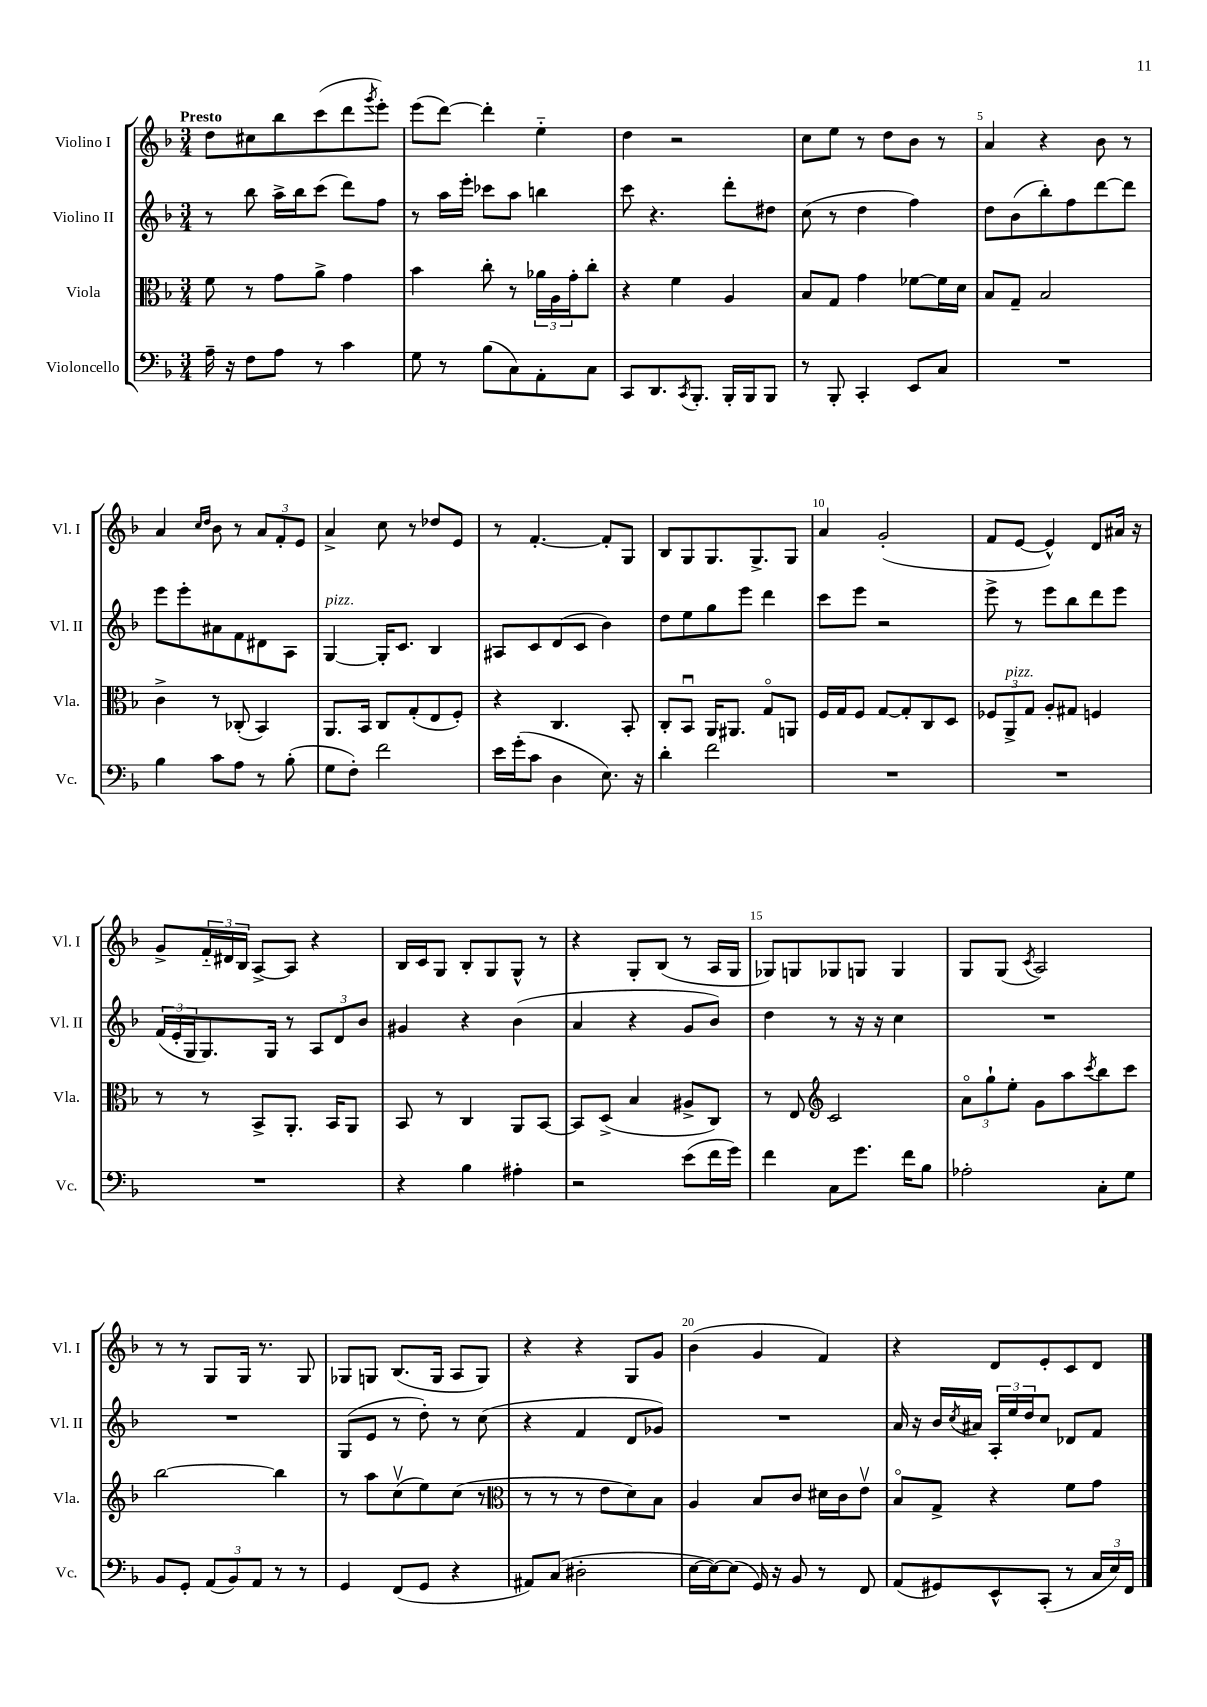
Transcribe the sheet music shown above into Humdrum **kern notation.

**kern	**kern	**kern	**kern
*part4	*part3	*part2	*part1
*staff4	*staff3	*staff2	*staff1
*I"Violoncello	*I"Viola	*I"Violino II	*I"Violino I
*I'Vc.	*I'Vla.	*I'Vl. II	*I'Vl. I
*clefF4	*clefC3	*clefG2	*clefG2
*k[b-]	*k[b-]	*k[b-]	*k[b-]
*M3/4	*M3/4	*M3/4	*M3/4
=1	=1	=1	=1
!	!	!	!LO:TX:a:B:t=Presto
16A~\	8f\	8r	8dd\L
16r	.	.	.
8F\L	8r	8bb-\	8cc#X\
8A\J	8g\L	16aa^\LL	8bb-\
.	.	16bb-\J	.
8r	8a^\J	(8ccc\J	(8ccc\
4c\	4g\	8ddd\L)	8ddd\
.	.	.	8qggg/
.	.	8ff\J	8eee'\J)
=2	=2	=2	=2
8G\	4b-\	8r	(8eee\L
8r	.	16aa\LL	[8ddd\J)
.	.	16eee'\JJ	.
(8B-\L	8cc'\	8ccc-X\L	4ddd'\]
8C\)	8r	8aa\J	.
8AA'\	24a-X\LL	4bbn\	4ee\
.	24A\	.	.
.	24g'\J	.	.
8C\J	8cc'\J	.	.
=3	=3	=3	=3
8CC/L	4r	8ccc\	4dd\
8.DD/	.	4.r	.
.	4f\	.	2r
8qCC/	.	.	.
8.BBB-'/J	.	.	.
16BBB-'/LL	4A/	8ddd'\L	.
16BBB-/J	.	.	.
8BBB-/J	.	8dd#X\J	.
=4	=4	=4	=4
8r	8B-/L	(8cc\	8cc\L
8BBB-'/	8G/J	8r	8ee\J
4CC'/	4g\	4dd\	8r
.	.	.	8dd\L
8EE/L	[8f-X\L	4ff\)	8b-\J
8C/J	16f-\L]	.	8r
.	16d\JJ	.	.
=5	=5	=5	=5
2.r	8B-/L	8dd\L	4a/
.	8G~/J	(8b-\	.
.	2B-/	8bb-'\)	4r
.	.	8ff\	.
.	.	[8ddd\	8b-\
.	.	8ddd\J]	8r
!!LO:LB:g=z
=6	=6	=6	=6
4B-\	4c^\	8eee\L	4a/
.	.	8eee'\	.
.	.	.	16qqcc/LL
.	.	.	16qqdd/JJ
8c\L	8r	8a#X\	8b-\
8A\J	(8C-X'/	8f\	8r
8r	4BB-/)	8d#X\	12a/L
.	.	.	12f'/
(8B-'\	.	8A\J	.
.	.	.	12e/J
=7	=7	=7	=7
!	!	!LO:TX:a:i:t=pizz.	!
8G\L	8.AA/L	[4G/	4a^/
8F'\J)	.	.	.
.	16BB-/Jk	.	.
2f\	8C/L	16G'/KL]	8cc\
.	.	8.c/J	.
.	(8G'/	.	8r
.	8E/	4B-/	8dd-X/L
.	8F'/J)	.	8e/J
=8	=8	=8	=8
16e\LL	4r	8A#X/L	8r
(16g'\J	.	.	.
8c\J	.	8c/	[4.f'/
4D\	4.C/	(8d/	.
.	.	8c/J	.
8.E\)	.	4b-\)	8f'/L]
.	8BB-'/	.	8G/J
16r	.	.	.
=9	=9	=9	=9
4d'\	8C'/L	8dd\L	8B-/L
.	8BB-u/J	8ee\	8G/
2f\	16AA/KL	8gg\	8.G/
.	8.AA#X/J	.	.
.	.	8eee\J	.
.	.	.	8.G^/
.	8G/L	4ddd\	.
.	8AAn/J	.	8G/J
=10	=10	=10	=10
2.r	16F/LL	8ccc\L	4a/
.	16G/J	.	.
.	8F/J	8eee\J	.
.	[8G/L	2r	(2g'/
.	8G'/]	.	.
.	8C/	.	.
.	8D/J	.	.
=11	=11	=11	=11
2.r	12F-X/L	8eee^\	8f/L
!	!LO:TX:a:i:t=pizz.	!	!
.	12AA^/	.	.
.	.	8r	[8e/J
.	12G/J	.	.
.	8A'/L	8eee\L	4e^^/])
.	8G#X/J	8bb-\	.
.	4Fn/	8ddd\	8d/L
.	.	8eee\J	16a#X/Jk
.	.	.	16r
!!LO:LB:g=z
=12	=12	=12	=12
2.r	8r	(24f/LL	8g^/L
.	.	24e'/	.
.	.	24G/J	.
.	8r	8.G/)	24f/L
.	.	.	24d#X/
.	.	.	24B-/JJ
.	8BB-^/L	.	[8A^/L
.	.	16G/Jk	.
.	8.AA'/J	8r	8A/J]
.	.	12A/L	4r
.	16BB-/KL	.	.
.	.	12d/	.
.	8AA/J	.	.
.	.	12b-/J	.
=13	=13	=13	=13
4r	8BB-/	4g#X/	16B-/LL
.	.	.	16c/J
.	8r	.	8G/J
4B-\	4C/	4r	8B-'/L
.	.	.	8G/
4A#X'\	8AA/L	(4b-\	8G^^/J
.	[8BB-/J	.	8r
=14	=14	=14	=14
2r	8BB-/L]	4a/	4r
.	(8D^/J	.	.
.	4B-/	4r	8G'/L
.	.	.	(8B-/J
(8e\L	8A#X^/L	8g/L	8r
16f\L	8C/J)	8b-/J)	16A/LL
16g\JJ)	.	.	16G/JJ
=15	=15	=15	=15
4f\	8r	4dd\	8G-X/L)
.	8E/	.	8Gn/
*	*clefG2	*	*
8C\L	2c/	8r	8G-X/
8.g\J	.	16r	8Gn/J
.	.	16r	.
.	.	4cc\	4G/
16f\KL	.	.	.
8B-\J	.	.	.
=16	=16	=16	=16
2A-X'\	12a\L	2.r	8G/L
.	12gg`\	.	.
.	.	.	(8G/J
.	12ee'\J	.	.
.	.	.	8qc/
.	8g\L	.	2A/)
.	8aa\	.	.
.	8qccc/	.	.
8C'\L	8bb-\	.	.
8G\J	8ccc\J	.	.
!!LO:LB:g=z
=17	=17	=17	=17
8BB-/L	[2bb-\	2.r	8r
8GG'/J	.	.	8r
(12AA/L	.	.	8G/L
12BB-/)	.	.	.
.	.	.	16G/Jk
12AA/J	.	.	.
.	.	.	8.r
8r	4bb-\]	.	.
8r	.	.	8G/
=18	=18	=18	=18
4GG/	8r	(8G/L	8G-X/L
.	8aa\L	8e/J	8Gn/J
(8FF/L	(8ccv\	8r	(8.B-/L
8GG/J	8ee\)	8dd'\)	.
.	.	.	16G/Jk
4r	(8cc\J	8r	8A/L
.	8r	(8cc\	8G/J)
=19	=19	=19	=19
*	*clefC3	*	*
8AA#X/L)	8r	4r	4r
(8C/J	8r	.	.
2D#X'\	8r	4f/	4r
.	8e\L	.	.
.	8d\)	8d/L	8G/L
.	8B-\J	8g-X/J)	8g/J
=20	=20	=20	=20
[16E\LL	4A/	2.r	(4b-\
16E\J_)	.	.	.
(8E\J]	.	.	.
16GG/)	8B-/L	.	4g/
16r	.	.	.
8BB-/	8c/J	.	.
8r	16d#X\LL	.	4f/)
.	16c\J	.	.
8FF/	8ev\J	.	.
=21	=21	=21	=21
(8AA/L	8B-/L	16a/	4r
.	.	16r	.
8GG#X/)	8G^/J	16b-/LL	.
.	.	8qcc/	.
.	.	16a#X/JJ	.
8EE^^/	4r	24A'/LL	8d/L
.	.	24ee/	.
.	.	24dd/J	.
(8CC'/J	.	8cc/J	8e'/
8r	8f\L	8d-X/L	8c/
24C/LL	8g\J	8f/J	8d/J
24E/)	.	.	.
24FF/JJ	.	.	.
==	==	==	==
*-	*-	*-	*-
